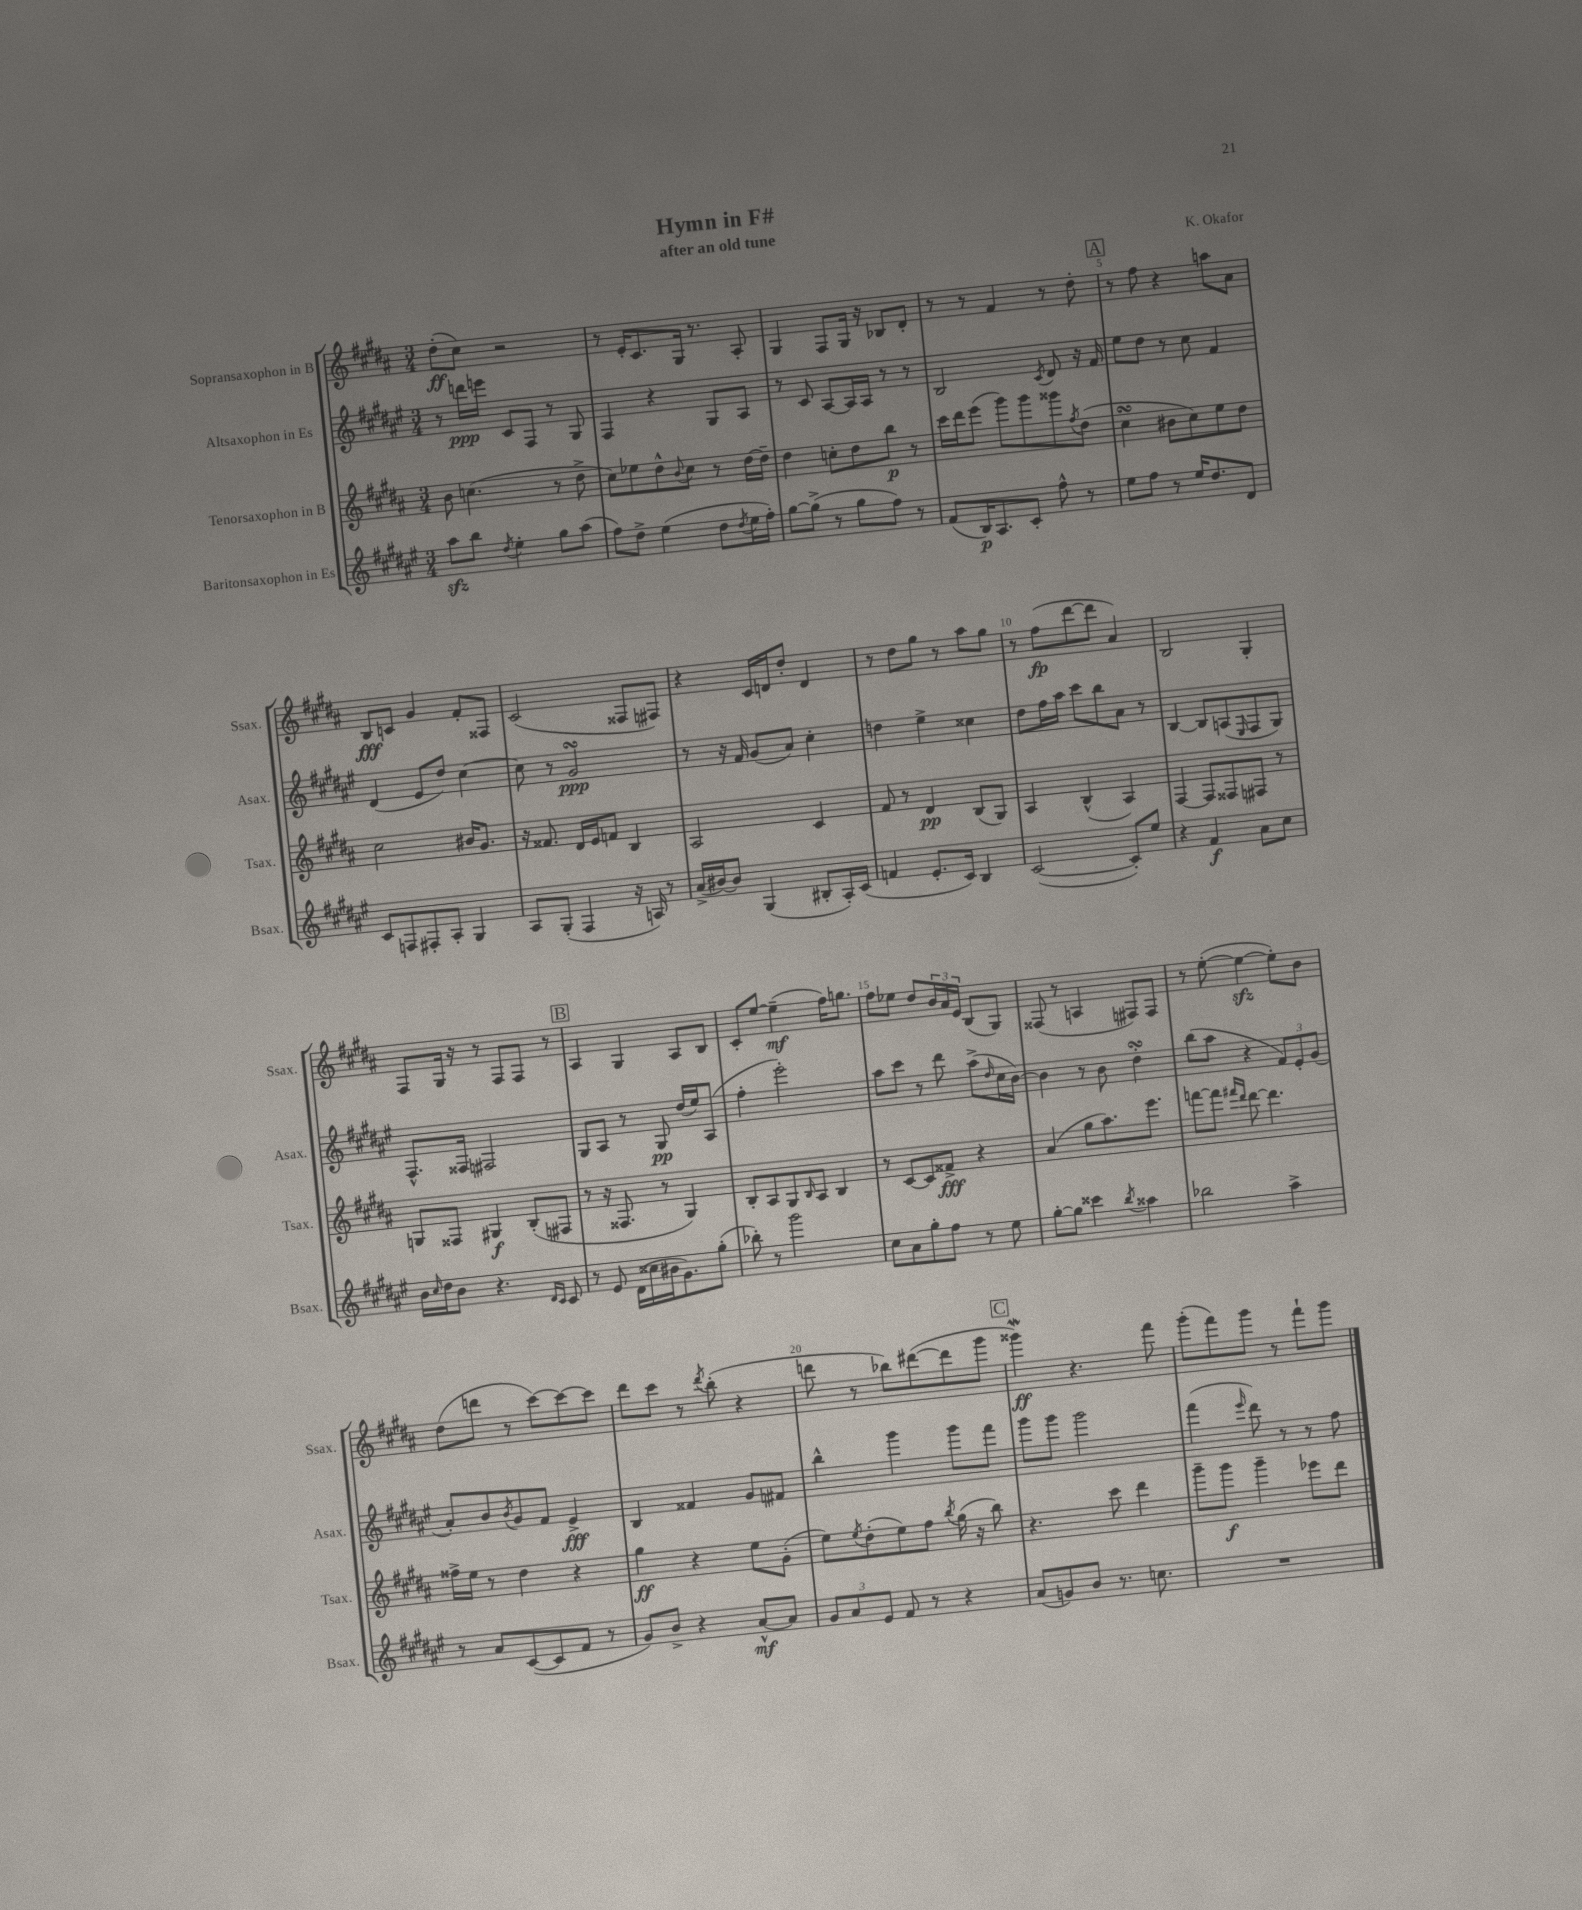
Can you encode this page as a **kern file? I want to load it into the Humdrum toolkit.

**kern	**dynam	**kern	**dynam	**kern	**dynam	**kern	**dynam
*part4	*part4	*part3	*part3	*part2	*part2	*part1	*part1
*staff4	*staff4	*staff3	*staff3	*staff2	*staff2	*staff1	*staff1
*I"Baritonsaxophon in Es	*	*I"Tenorsaxophon in B	*	*I"Altsaxophon in Es	*	*I"Sopransaxophon in B	*
*I'Bsax.	*	*I'Tsax.	*	*I'Asax.	*	*I'Ssax.	*
*clefG2	*	*clefG2	*	*clefG2	*	*clefG2	*
*k[f#c#g#d#a#e#]	*	*k[f#c#g#d#a#]	*	*k[f#c#g#d#a#e#]	*	*k[f#c#g#d#a#]	*
*M3/4	*	*M3/4	*	*M3/4	*	*M3/4	*
=1	=1	=1	=1	=1	=1	=1	=1
8aa#zz\L	.	8b\	.	8r	.	(8dd#'\L	ff
8bb\J	.	(4.ccn\	.	16dddn\LL	ppp	8cc#\J)	.
.	.	.	.	16eeen\JJ	.	.	.
8qdd#/	.	.	.	.	.	.	.
4ee#'\	.	.	.	8c#/L	.	2r	.
.	.	.	.	8F#/J	.	.	.
8gg#\L	.	8r	.	8r	.	.	.
(8aa#\J	.	8dd#^\	.	8G#/	.	.	.
=2	=2	=2	=2	=2	=2	=2	=2
8ff#\L)	.	8cc#\L)	.	4F#/	.	8r	.
8dd#^\J	.	8ee-X\	.	.	.	16e'/KL	.
.	.	.	.	.	.	8.c#/	.
(4ee#\	.	8dd#^^\	.	4r	.	.	.
.	.	8qqb/	.	.	.	.	.
.	.	8cc#\J	.	.	.	16G#/Jk	.
.	.	.	.	.	.	8.r	.
8dd#\L	.	8r	.	8G#/L	.	.	.
8qdd#/	.	.	.	.	.	.	.
16ee#\L	.	[16dd#\LL	.	8A#/J	.	8A#'/	.
16ff#'\JJ)	.	16dd#~\JJ]	.	.	.	.	.
=3	=3	=3	=3	=3	=3	=3	=3
[8gg#\L	.	4dd#\	.	8r	.	4G#/	.
(8gg#^\J]	.	.	.	8c#/	.	.	.
8r	.	8ccn'\L	.	[8A#/L	.	8F#/L	.
8gg#\L	.	8dd#\	.	16A#/L]	.	16G#/Jk	.
.	.	.	.	16A#/JJ	.	16r	.
8ff#\J)	.	8bb\J	p	8r	.	8B-X/L	.
8r	.	8r	.	8r	.	8d#'/J	.
=4	=4	=4	=4	=4	=4	=4	=4
(8f#/L	.	16ccc#\LL	.	2B/	.	8r	.
.	.	16ddd#\J	.	.	.	.	.
16B/K)	p	(8eee\J	.	.	.	8r	.
8.A#/	.	.	.	.	.	.	.
.	.	8ggg#\L)	.	.	.	4f#/	.
8c#'/J	.	8ggg#\	.	.	.	.	.
.	.	.	.	8qc#/	.	.	.
8ff#^^\	.	8ggg##X\	.	8d#/	.	8r	.
.	.	8qff#/	.	.	.	.	.
8r	.	(8dd#\J	.	16r	.	8dd#'\	.
.	.	.	.	16f#/	.	.	.
!!LO:REH:place=s1:t=A
=5	=5	=5	=5	=5	=5	=5	=5
8ee#\L	.	4cc#sSSS\	.	8ee#\L	.	8r	.
8ff#\J	.	.	.	8dd#\J	.	8ff#\	.
8r	.	8b#X\L	.	8r	.	4r	.
16ee#/KL	.	8cc#\)	.	8cc#\	.	.	.
8.dd#/	.	.	.	.	.	.	.
.	.	8ee\	.	4f#/	.	8aan\L	.
8d#/J	.	8dd#\J	.	.	.	8a#\J	.
!!LO:LB:g=z
=6	=6	=6	=6	=6	=6	=6	=6
8c#/L	.	2cc#\	.	(4d#/	.	8B/L	fff
8Fn/	.	.	.	.	.	8cn/J	.
8F#X'/	.	.	.	8e#/L	.	4g#/	.
8A#'/J	.	.	.	8dd#/J)	.	.	.
4G#/	.	16b#X/KL	.	[4cc#\	.	8f#'/L	.
.	.	8.g#/J	.	.	.	.	.
.	.	.	.	.	.	8F##X/J	.
=7	=7	=7	=7	=7	=7	=7	=7
8A#/L	.	16r	.	8cc#\]	.	(2c#/	.
.	.	8.f##X/	.	.	.	.	.
(8G#'/J	.	.	.	8r	.	.	.
4F#/	.	16d#/LL	.	2g#sSSS/	ppp	.	.
.	.	16e/J	.	.	.	.	.
.	.	8fn/J	.	.	.	.	.
16r	.	4B/	.	.	.	8F##X/L	.
16An/)	.	.	.	.	.	.	.
8r	.	.	.	.	.	8F#X/J)	.
=8	=8	=8	=8	=8	=8	=8	=8
(16a#^/LL	.	2A#/	.	8r	.	4r	.
[16b#X/J)	.	.	.	.	.	.	.
8b#/J]	.	.	.	16r	.	.	.
.	.	.	.	16f#/	.	.	.
(4G#/	.	.	.	(8g#/L	.	16c#/LL	.
.	.	.	.	.	.	16dn/J	.
.	.	.	.	8a#/J)	.	8dd#'/J	.
8B#X'/L	.	4c#/	.	4cc#'\	.	4d/	.
16A#'/L)	.	.	.	.	.	.	.
(16c#/JJ	.	.	.	.	.	.	.
=9	=9	=9	=9	=9	=9	=9	=9
4fn/	.	8f#/	.	4ddn\	.	8r	.
.	.	8r	.	.	.	8dd#\L	.
8.e#'/L	.	4d#/	pp	4ee#^\	.	8gg#\J	.
.	.	.	.	.	.	8r	.
16c#/Jk)	.	.	.	.	.	.	.
4B/	.	(8B/L	.	4cc##X\	.	8aa#\L	.
.	.	8G#/J)	.	.	.	8gg#\J	.
=10	=10	=10	=10	=10	=10	=10	=10
([2c#/	.	4A#/	.	8dd#\L	.	8r	.
.	.	.	.	16ff#\L	.	(8ff#\L	fp
.	.	.	.	16aa#\JJ	.	.	.
.	.	(4B^^/	.	8ccc#\L	.	[8ddd#\	.
.	.	.	.	8bb\	.	8ddd#\J]	.
8c#'/L])	.	4A#/)	.	8a#\J	.	4a#/)	.
8ee#/J	.	.	.	8r	.	.	.
=11	=11	=11	=11	=11	=11	=11	=11
4r	.	[4F#/	.	[4B/	.	2B/	.
4f#/	f	8F#/L]	.	8B/L]	.	.	.
.	.	8F##X/	.	(8An/	.	.	.
.	.	.	.	16qqE#/	.	.	.
8a#\L	.	8F#X/J	.	8F#/	.	4G#'/	.
8cc#\J	.	8r	.	8G#/J)	.	.	.
!!LO:LB:g=z
=12	=12	=12	=12	=12	=12	=12	=12
16b\LL	.	8Gn/L	.	8.F#^^/L	.	8F#/L	.
16qqcc#/	.	.	.	.	.	.	.
16dd#\J	.	.	.	.	.	.	.
8b\J	.	8F##X/J	.	.	.	16G#/Jk	.
.	.	.	.	16F##X/Jk	.	16r	.
4.r	.	4G#X/	f	2F#X/	.	8r	.
.	.	.	.	.	.	8F#/L	.
.	.	(8B'/L	.	.	.	8F#/J	.
16qqd#/LL	.	.	.	.	.	.	.
16qqc#/JJ	.	.	.	.	.	.	.
8c#/	.	8F#X/J	.	.	.	8r	.
!!LO:REH:place=s1:t=B
=13	=13	=13	=13	=13	=13	=13	=13
8r	.	8r	.	8G#/L	.	4A#/	.
8e#/	.	16r	.	8A#/J	.	.	.
.	.	8.F##X/	.	.	.	.	.
(16d#\LL	.	.	.	8r	.	4G#/	.
16cc##X\	.	.	.	.	.	.	.
16b#X\J	.	8r	.	8G#/	pp	.	.
8.g#\)	.	.	.	.	.	.	.
.	.	4G#/)	.	(16dd#/LL	.	8A#/L	.
.	.	.	.	16ee#/J)	.	.	.
(8gg#'\J	.	.	.	(8A#/J	.	8B/J	.
=14	=14	=14	=14	=14	=14	=14	=14
8bb-X'\)	.	8B'/L	.	4ff#'\	.	8c#'/L	.
8r	.	8A#/	.	.	.	[8ee/J	.
2ggg#\	.	8G#/	.	2eee#'\)	.	(4ee~\]	mf
.	.	16qqB/	.	.	.	.	.
.	.	8A#/J	.	.	.	.	.
.	.	4B/	.	.	.	16ff#\KL)	.
.	.	.	.	.	.	8.ggn\J	.
=15	=15	=15	=15	=15	=15	=15	=15
8cc#\L	.	8r	.	8aa#\L	.	8ff#\L	.
8a#\	.	[8c#/L	.	8ccc#\J	.	8ee-X\J	.
8gg#'\	.	8c#/]	.	8r	.	8dd#/L	.
8ff#\J	.	8f##X^/J	fff	8ddd#\	.	24b/L	.
.	.	.	.	.	.	24a#/	.
.	.	.	.	.	.	24e/JJ	.
8r	.	4r	.	(8aa#^\L	.	(8B/L	.
.	.	.	.	16qqdd#/	.	.	.
8ee#\	.	.	.	16cc#\L	.	8G#/J)	.
.	.	.	.	[16b\JJ)	.	.	.
=16	=16	=16	=16	=16	=16	=16	=16
[8gg#'\L	.	(4a#/	.	4b\]	.	(8F##X/	.
8gg#\J]	.	.	.	.	.	8r	.
4ccc##X\	.	8gg#\L	.	8r	.	4An/	.
.	.	8.aa#\)	.	8b\	.	.	.
8qbb/	.	.	.	.	.	.	.
4aa##X\	.	.	.	4dd#sSSS'\	.	8F#X/L)	.
.	.	8.eee\J	.	.	.	.	.
.	.	.	.	.	.	8F#/J	.
=17	=17	=17	=17	=17	=17	=17	=17
2bb-X\	.	[8fffn\L	.	(8bb\L	.	8r	.
.	.	8fff\J]	.	8aa#\J	.	([8ee'\	.
.	.	16qqfff#X/LL	.	.	.	.	.
.	.	16qqddd#/JJ	.	.	.	.	.
.	.	[8ddd#\	.	4r	.	4eezz\_	.
.	.	4.ddd#\]	.	.	.	.	.
4aa#^\	.	.	.	12f#/L)	.	8ee'\L])	.
.	.	.	.	12e#'/	.	.	.
.	.	.	.	.	.	8b\J	.
.	.	.	.	(12g#/J	.	.	.
!!LO:LB:g=z
=18	=18	=18	=18	=18	=18	=18	=18
8r	.	16ff##X^\LL	.	8a#'/L)	.	(8dd#\L	.
.	.	16ee\JJ	.	.	.	.	.
8a#/L	.	8r	.	8b/	.	8dddn\J	.
.	.	.	.	8qb/	.	.	.
([8c#/	.	4dd#\	.	8g#/	.	8r	.
8c#/]	.	.	.	8f#/J	.	[8ccc#\L)	.
8f#/J	.	4r	.	4e#^/	fff	8ccc#\_	.
8r	.	.	.	.	.	8ccc#\J]	.
=19	=19	=19	=19	=19	=19	=19	=19
8g#/L)	.	4gg#\	ff	4B/	.	8ddd#\L	.
8b^/J	.	.	.	.	.	8ccc#\J	.
4r	.	4r	.	4f##X/	.	8r	.
.	.	.	.	.	.	8qddd#/	.
.	.	.	.	.	.	(8bb'\	.
[8a#^^/L	mf	8ee\L	.	8g#/L	.	4r	.
8a#/J]	.	(8g#'\J	.	8f#X/J	.	.	.
=20	=20	=20	=20	=20	=20	=20	=20
12g#/L	.	8ee\L)	.	4bb^^\	.	8dddn\	.
12a#/	.	.	.	.	.	.	.
.	.	8qee/	.	.	.	.	.
.	.	(8dd#'\	.	.	.	8r	.
12e#/J	.	.	.	.	.	.	.
8f#/	.	8ee\)	.	4ggg#\	.	8bb-X\L)	.
8r	.	8ff#\J	.	.	.	([8ddd#X\	.
.	.	8qbb/	.	.	.	.	.
4r	.	(16gg#\	.	8ggg#\L	.	8ddd#\]	.
.	.	16r	.	.	.	.	.
.	.	8bb\)	.	8fff#\J	.	8ggg#\J	.
!!LO:REH:place=s1:t=C
=21	=21	=21	=21	=21	=21	=21	=21
(8a#/L	.	4.r	.	8ggg#\L	.	4ggg##XW\)	ff
8gn/)	.	.	.	8ggg#\J	.	.	.
8b/J	.	.	.	2ggg#\	.	4.r	.
8.r	.	8ccc#\	.	.	.	.	.
.	.	4ddd#\	.	.	.	.	.
8.ccn\	.	.	.	.	.	.	.
.	.	.	.	.	.	8fff#\	.
=22	=22	=22	=22	=22	=22	=22	=22
2.r	.	8ggg#~\L	.	(4fff#\	.	(8ggg#'\L	.
.	.	8ggg#\J	f	.	.	8fff#\)	.
.	.	.	.	16qqeee#/	.	.	.
.	.	4ggg#~\	.	8ddd#\)	.	8ggg#\J	.
.	.	.	.	8r	.	8r	.
.	.	8eee-X\L	.	8r	.	8fff#`\L	.
.	.	8ddd#\J	.	8ff#\	.	8ggg#\J	.
==	==	==	==	==	==	==	==
*-	*-	*-	*-	*-	*-	*-	*-
